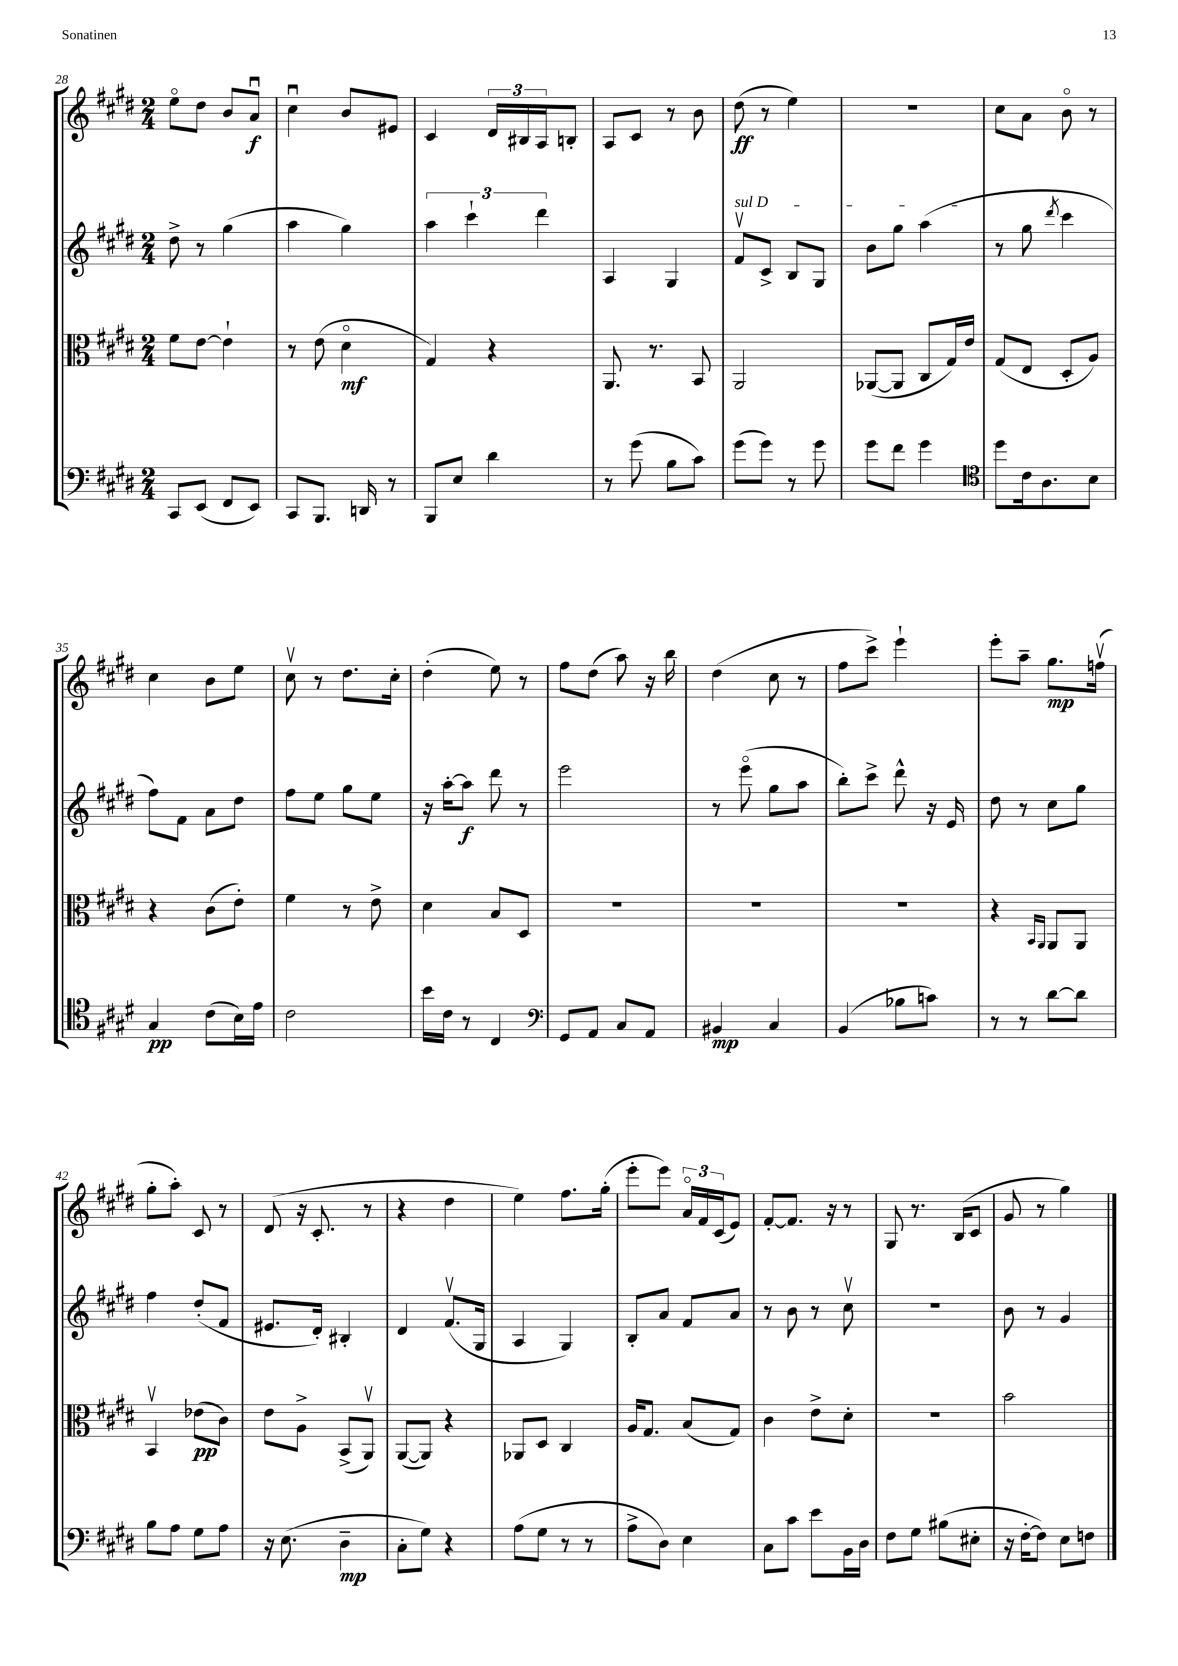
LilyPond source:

<<
\new StaffGroup <<
\new Staff = "s0" {
    \clef treble \key e \major \numericTimeSignature \time 2/4
    e''8\flageolet dis''8 b'8 a'8\downbow\f |
    cis''4\downbow b'8 eis'8 |
    cis'4 \tuplet 3/2 { dis'16 bis16 a16 } b8-. |
    a8 cis'8 r8 b'8 |
    dis''8\ff( r8 e''4) |
    r2 |
    cis''8 a'8 b'8\flageolet r8 |
    cis''4 b'8 e''8 |
    cis''8\upbow r8 dis''8. cis''16-. |
    dis''4-.( e''8) r8 |
    fis''8 dis''8( a''8) r16 b''16 |
    dis''4( cis''8 r8 |
    fis''8 cis'''8->) e'''4-! |
    e'''8-. a''8-- gis''8.\mp f''16\upbow( |
    gis''8-. a''8-.) cis'8 r8 |
    dis'8( r16 cis'8.-. r8 |
    r4 dis''4 |
    e''4) fis''8. gis''16-.( |
    e'''8-. e'''8) \tuplet 3/2 { a'16\flageolet fis'16 cis'16( } e'8) |
    fis'8~-. fis'8. r16 r8 |
    gis8 r8. b16( cis'8 |
    gis'8 r8 gis''4) \bar "|." |
}
\new Staff = "s1" {
    \clef treble \key e \major \numericTimeSignature \time 2/4
    dis''8-> r8 gis''4( |
    a''4 gis''4) |
    \tuplet 3/2 { a''4 cis'''4-! dis'''4 } |
    a4 gis4 |
    \once \override TextSpanner.bound-details.left.text = \markup { \italic "sul D" } fis'8\upbow\startTextSpan cis'8-> b8 gis8 |
    b'8 gis''8 a''4\stopTextSpan( |
    r8 gis''8 \acciaccatura { dis'''8 } cis'''4 |
    fis''8) fis'8 a'8 dis''8 |
    fis''8 e''8 gis''8 e''8 |
    r16 a''16~-. a''8\f dis'''8 r8 |
    e'''2 |
    r8 e'''8\flageolet( gis''8 a''8 |
    b''8-.) cis'''8-> dis'''8-^ r16 e'16 |
    dis''8 r8 cis''8 gis''8 |
    fis''4 dis''8-.( fis'8 |
    eis'8. dis'16-.) bis4-. |
    dis'4 fis'8.\upbow( gis16 |
    a4 gis4) |
    b8-. a'8 fis'8 a'8 |
    r8 b'8 r8 cis''8\upbow |
    r2 |
    b'8 r8 gis'4 \bar "|." |
}
\new Staff = "s2" {
    \clef alto \key e \major \numericTimeSignature \time 2/4
    fis'8 e'8~ e'4-! |
    r8 e'8( dis'4\flageolet\mf |
    gis4) r4 |
    a,8. r8. b,8 |
    a,2 |
    aes,8~( aes,8 cis8 gis16) e'16 |
    gis8( e8 dis8-. a8) |
    r4 cis'8( e'8-.) |
    fis'4 r8 e'8-> |
    dis'4 b8 dis8 |
    R2 |
    R2 |
    R2 |
    r4 \grace { b,16 a,16 } a,8 a,8 |
    b,4\upbow ees'8\pp( cis'8) |
    e'8 a8-> b,8->( a,8\upbow) |
    a,8~( a,8) r4 |
    aes,8 dis8 cis4 |
    a16 gis8. b8( gis8) |
    cis'4 e'8-> dis'8-. |
    R2 |
    b'2 \bar "|." |
}
\new Staff = "s3" {
    \clef bass \key e \major \numericTimeSignature \time 2/4
    cis,8 e,8( fis,8 e,8) |
    cis,8 b,,8. d,16 r8 |
    b,,8 e8 dis'4 |
    r8 gis'8( b8 cis'8) |
    gis'8( gis'8) r8 gis'8 |
    gis'8 fis'8 gis'4 |
    \clef tenor dis''8 cis'16 a8. b8 |
    gis4\pp cis'8( b16) e'16 |
    cis'2 |
    b'16 cis'16 r8 cis4 |
    \clef bass gis,8 a,8 cis8 a,8 |
    bis,4\mp cis4 |
    b,4( bes8 c'8) |
    r8 r8 dis'8~ dis'8 |
    b8 a8 gis8 a8 |
    r16 e8.( dis4--\mp |
    cis8-. gis8) r4 |
    a8( gis8 r8 r8 |
    a8-> dis8) e4 |
    cis8 cis'8 e'8 b,16 dis16 |
    fis8 gis8 bis8( eis8-. |
    r16 fis16~-. fis8) e8 f8 \bar "|." |
}
>>
>>
\layout { \context { \Score currentBarNumber = #28 } }
